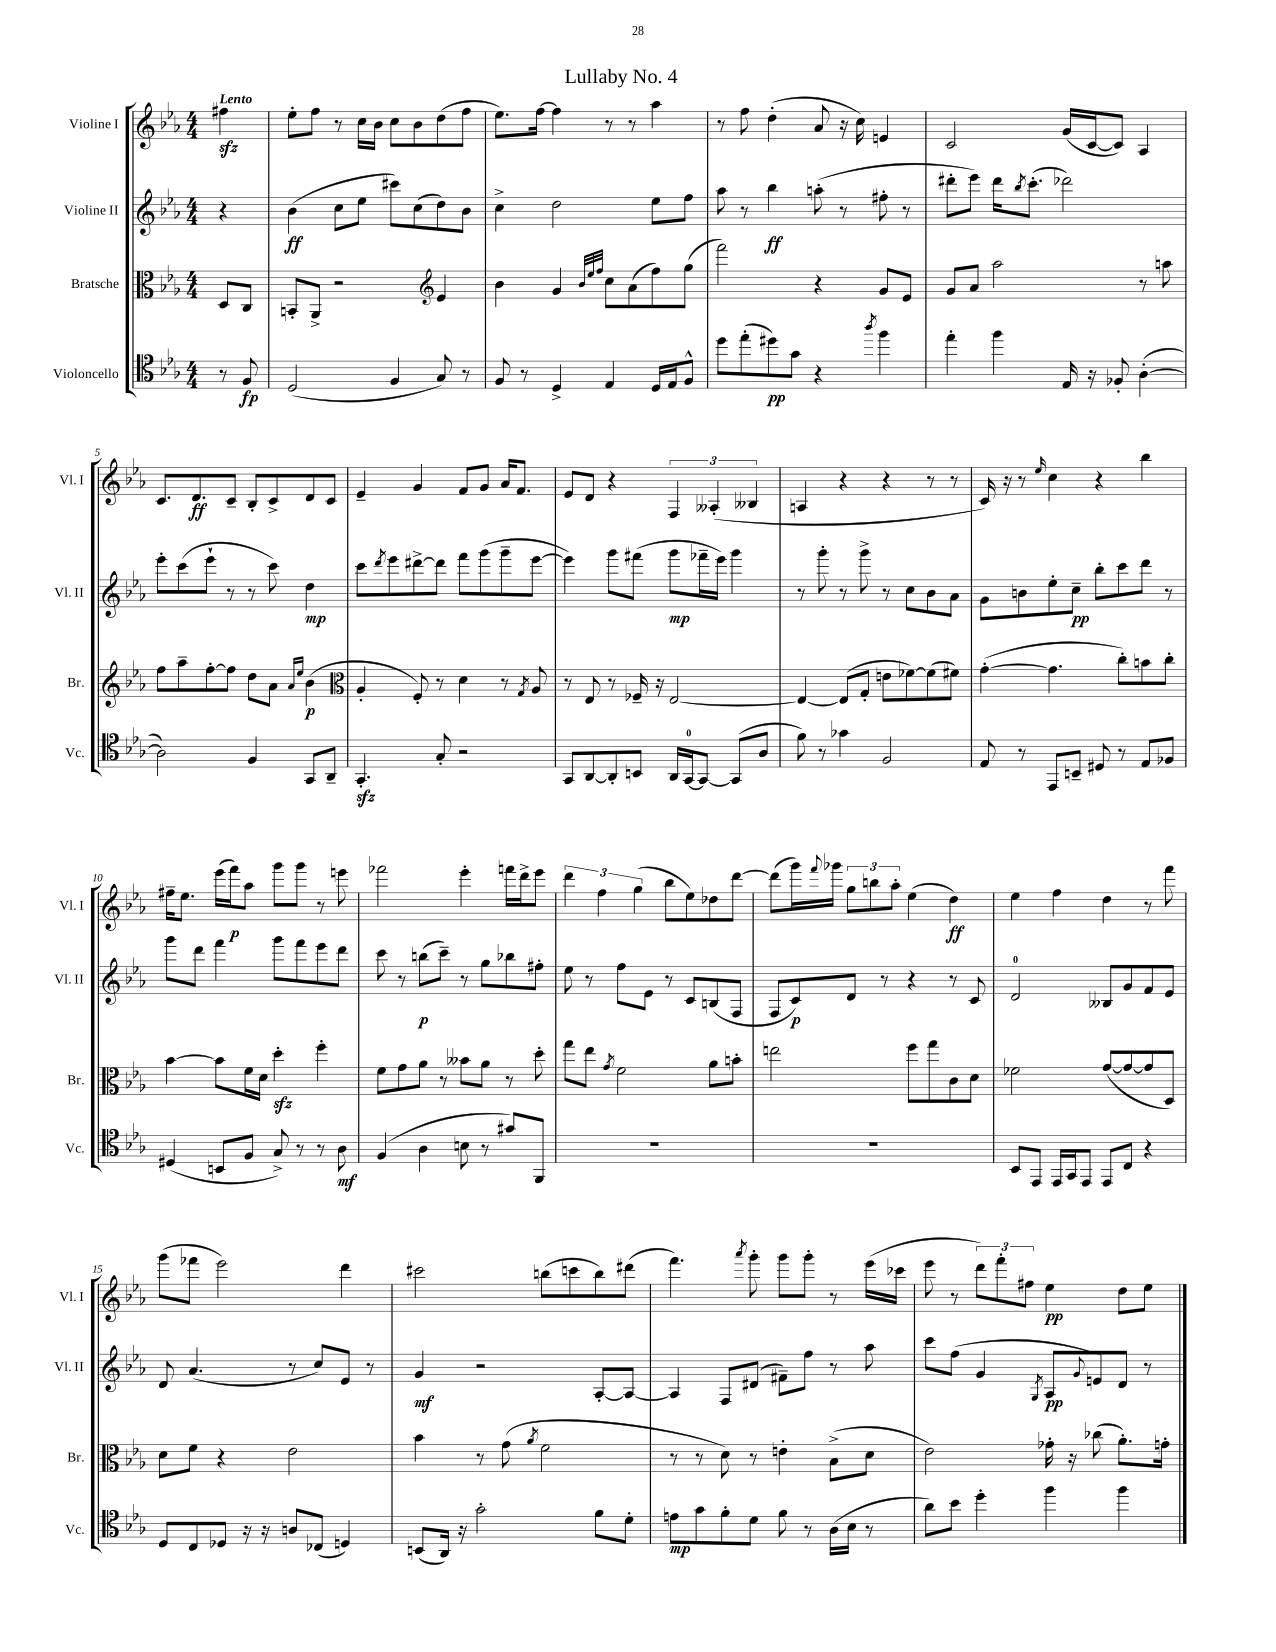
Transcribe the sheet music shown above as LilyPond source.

\header { title = "Lullaby No. 4" }
<<
\new StaffGroup <<
\new Staff = "s0" \with { instrumentName = "Violine I" shortInstrumentName = "Vl. I" } {
    \clef treble \key ees \major \numericTimeSignature \time 4/4 \partial 4 \tempo "Lento"
    fis''4\sfz |
    ees''8-. f''8 r8 c''16 bes'16 c''8 bes'8 d''8( f''8 |
    ees''8.) f''16~ f''4 r8 r8 aes''4 |
    r8 f''8 d''4-.( aes'8 r16 c''16) e'4 |
    c'2 g'16( c'16~ c'8) aes4 |
    c'8. d'8.\ff c'8-- bes8-. c'8-> d'8 c'8 |
    ees'4-- g'4 f'8 g'8 aes'16 f'8. |
    ees'8 d'8 r4 \tuplet 3/2 { f4 aeses4-.( beses4 } |
    a4 r4 r4 r8 r8 |
    c'16) r16 r8 \grace { ees''16 } c''4 r4 bes''4 |
    fis''16-- ees''8. ees'''16( f'''16\p) aes''8 g'''8 g'''8 r8 e'''8 |
    fes'''2 ees'''4-. f'''16 d'''16-> ees'''8 |
    \tuplet 3/2 { d'''4 f''4 g''4( } bes''8 ees''8) des''8 d'''8~ |
    d'''8( g'''16) \appoggiatura { f'''8 } ges'''16 \tuplet 3/2 { g''8 b''8 aes''8-. } ees''4( d''4\ff) |
    ees''4 f''4 d''4 r8 f'''8 |
    g'''8( fes'''8 ees'''2) d'''4 |
    cis'''2 b''8( c'''8 b''8) dis'''8( |
    f'''4.) \acciaccatura { aes'''8 } g'''8-. g'''8 g'''8-. r8 ees'''16( ces'''16 |
    ees'''8 r8 \tuplet 3/2 { d'''8) f'''8-. fis''8 } ees''4\pp d''8 ees''8 \bar "|." |
}
\new Staff = "s1" \with { instrumentName = "Violine II" shortInstrumentName = "Vl. II" } {
    \clef treble \key ees \major \numericTimeSignature \time 4/4 \partial 4
    r4 |
    bes'4\ff( c''8 ees''8 cis'''8) c''8( d''8) bes'8 |
    c''4-> d''2 ees''8 f''8 |
    aes''8 r8 bes''4\ff a''8-.( r8 fis''8-. r8 |
    dis'''8-. ees'''8) dis'''16 \acciaccatura { bes''8 } c'''8.-.( des'''2) |
    ees'''8-. c'''8( ees'''8-! r8 r8 c'''8) d''4\mp |
    c'''8 \acciaccatura { d'''8 } ees'''8 dis'''8~-> dis'''8 f'''8 g'''8( g'''8-- ees'''8~ |
    ees'''4) g'''8 fis'''8( g'''8\mp fes'''16-- ees'''16) g'''4 |
    r8 g'''8-. r8 g'''8-> r8 c''8 bes'8 aes'8 |
    g'8 b'8 ees''8-. c''8--\pp bes''8-. c'''8 d'''8 r8 |
    g'''8 d'''8 f'''4 g'''8 f'''8 ees'''8 d'''8 |
    c'''8 r8 b''8\p( c'''8--) r8 g''8 bes''8 fis''8-. |
    ees''8 r8 f''8 ees'8 r8 c'8 b8( f8 |
    f8 c'8\p) d'8 r8 r4 r8 c'8 |
    d'2-0 beses8 g'8 f'8 ees'8 |
    d'8 aes'4.( r8 c''8) ees'8 r8 |
    g'4\mf r2 aes8~-. aes8~ |
    aes4 f8 dis'8( fis'8--) f''8 r8 aes''8 |
    c'''8 f''8( g'4 \acciaccatura { g8 } aes8\pp \appoggiatura { g'8 } e'8) d'8 r8 \bar "|." |
}
\new Staff = "s2" \with { instrumentName = "Bratsche" shortInstrumentName = "Br." } {
    \clef alto \key ees \major \numericTimeSignature \time 4/4 \partial 4
    d8 c8 |
    b,8-. aes,8-> r2 \clef treble ees'4 |
    bes'4 g'4 \grace { bes'32 ees''32 f''32 } c''8 aes'8( f''8) g''8( |
    f'''2) r4 g'8 ees'8 |
    g'8 aes'8 aes''2 r8 a''8 |
    f''8 aes''8-- f''8~-. f''8 d''8 aes'8 \grace { aes'16 ees''16 } bes'4\p( |
    \clef alto aes4-. f8-.) r8 d'4 r8 \acciaccatura { g8 } aes8 |
    r8 ees8 r8 fes16-- r16 ees2~ |
    ees4~ ees8( g8-. e'8 fes'8~) fes'8( fis'8) |
    g'4~-.( g'4. c''8-.) b'8 c''8-. |
    bes'4~ bes'8 f'16 d'16 d''4-.\sfz f''4-. |
    f'8 g'8 aes'8 r8 beses'8 aes'8 r8 d''8-. |
    g''8 ees''8 \acciaccatura { g'8 } f'2 aes'8 b'8-. |
    e''2 f''8 g''8 c'8 d'8 |
    fes'2 g'8~( g'8~ g'8 d8) |
    d'8 f'8 r4 ees'2 |
    bes'4 r8 g'8( \acciaccatura { aes'8 } f'2 |
    r8 r8 d'8) r8 e'4-. bes8->( d'8 |
    ees'2) ges'16-. r16 ces''8( aes'8.-.) g'16-. \bar "|." |
}
\new Staff = "s3" \with { instrumentName = "Violoncello" shortInstrumentName = "Vc." } {
    \clef tenor \key ees \major \numericTimeSignature \time 4/4 \partial 4
    r8 f8\fp |
    d2( f4 g8) r8 |
    f8 r8 d4-> ees4 d16 ees16 f8-^ |
    d''8 ees''8-.( dis''8\pp) g'8 r4 \acciaccatura { aes''8 } f''4 |
    ees''4-. f''4 ees16 r16 fes8-. aes4~-.( |
    aes2) f4 g,8 aes,8-- |
    g,4.-.\sfz g8-. r2 |
    g,8 aes,8~ aes,8-. b,8 aes,16 g,16-0~ g,8~ g,8( aes8 |
    f'8) r8 ges'4 f2 |
    ees8 r8 ees,8 b,8-- dis8 r8 ees8 fes8 |
    dis4( b,8 f8 g8->) r8 r8 aes8\mf |
    f4( aes4 b8 r8 gis'8) f,8 |
    R1 |
    R1 |
    bes,8 ees,8 ees,16 g,16 ees,8 ees,8 c8 r4 |
    d8 c8 des8 r16 r16 a8 ces8( d4) |
    b,8( aes,16) r16 g'2-. f'8 d'8-. |
    e'8\mp g'8 f'8-. d'8 f'8 r8 aes16( bes16 r8 |
    aes'8) bes'8 d''4-. f''4 f''4 \bar "|." |
}
>>
>>
